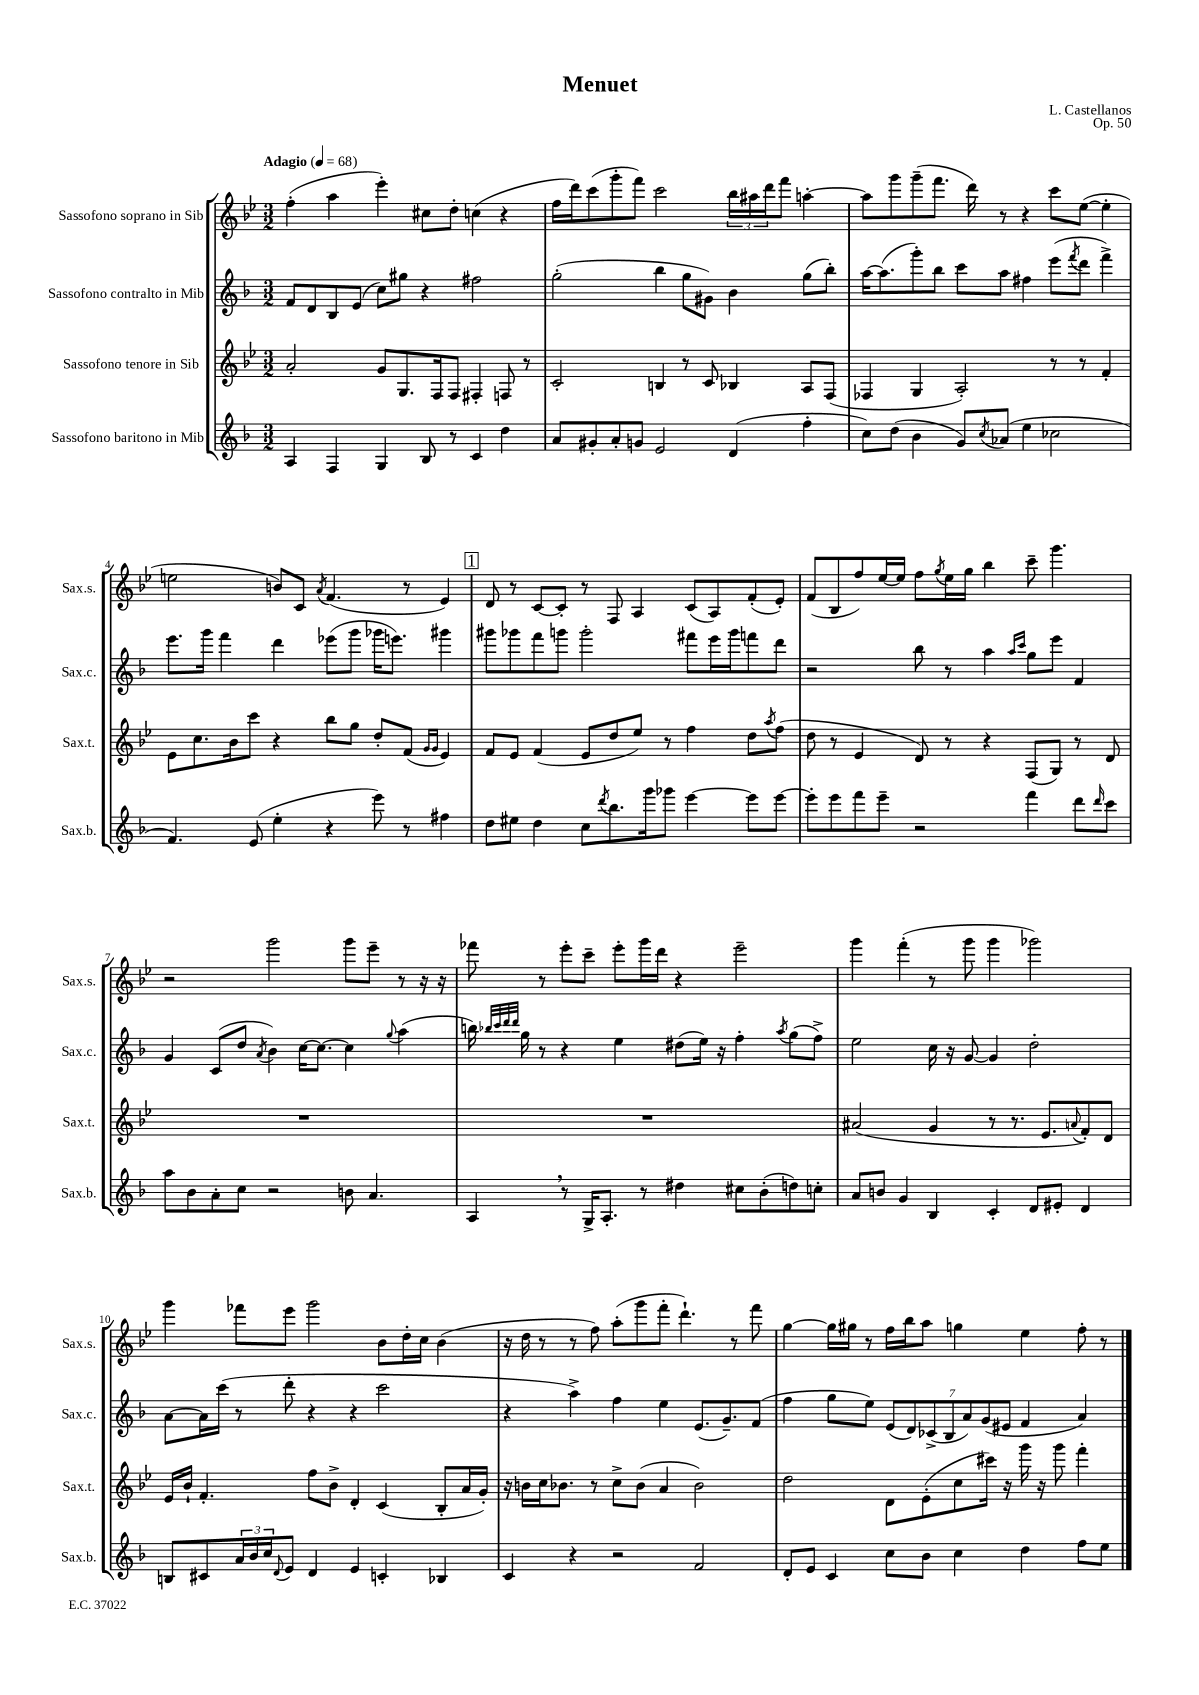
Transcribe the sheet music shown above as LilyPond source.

\header { title = "Menuet" composer = "L. Castellanos" opus = "Op. 50" }
<<
\new StaffGroup <<
\new Staff = "s0" \with { instrumentName = "Sassofono soprano in Sib" shortInstrumentName = "Sax.s." } {
    \clef treble \key bes \major \numericTimeSignature \time 3/2 \tempo "Adagio" 4 = 68
    f''4-.( a''4 ees'''4-.) cis''8 d''8-. c''4( r4 |
    f''16 d'''16) c'''8( g'''8-. f'''8) c'''2 \tuplet 3/2 { bes''16 ais''16 d'''16 } f'''8 a''4~-. |
    a''8 g'''8 g'''8--( f'''8. d'''16) r8 r4 c'''8 ees''8~( ees''4-. |
    e''2 b'8) c'8 \acciaccatura { a'8 } f'4.( r8 ees'4) |
    \mark \markup { \box "1" } d'8 r8 c'8~ c'8-. r8 f8 a4 c'8( a8) f'8-.( ees'8-.) |
    f'8( bes8 f''8) ees''16~ ees''16 f''8 \acciaccatura { g''8 } ees''16 g''16 bes''4 c'''8-- g'''4. |
    r2 g'''2 g'''8 ees'''8-- r8 r16 r16 |
    fes'''8 r8 ees'''8-. c'''8-- ees'''8-. g'''16 d'''16 r4 ees'''2-- |
    g'''4 f'''4-.( r8 g'''8 g'''4 ges'''2) |
    g'''4 fes'''8 ees'''8 g'''2 bes'8 d''16-. c''16 bes'4( |
    r16 d''16 r8 r8 f''8) a''8-.( g'''8 f'''8-. d'''4.-!) r8 f'''8 |
    g''4~ g''16 gis''16 r8 f''16 bes''16 a''8 g''4 ees''4 f''8-. r8 \bar "|." |
}
\new Staff = "s1" \with { instrumentName = "Sassofono contralto in Mib" shortInstrumentName = "Sax.c." } {
    \clef treble \key f \major \numericTimeSignature \time 3/2
    f'8 d'8 bes8 e'8( c''8) gis''8 r4 fis''2 |
    g''2-.( bes''4 g''8 gis'8) bes'4 g''8( bes''8-.) |
    a''16~ a''8.( g'''8-.) bes''8 c'''8 a''8 fis''4 e'''8( \acciaccatura { f'''8 } d'''8 f'''4->) |
    e'''8. g'''16 f'''4 d'''4 ees'''8( g'''8 ges'''16 e'''8.) gis'''4 |
    \mark \markup { \box "1" } gis'''8 ges'''8 f'''8 g'''8 g'''2-. fis'''8 e'''16 g'''16 f'''8 d'''8 |
    r2 bes''8 r8 a''4 \grace { a''16 c'''16 } g''8 e'''8 f'4 |
    g'4 c'8( d''8 \acciaccatura { a'8 } bes'4) c''16~ c''8.~ c''4 \appoggiatura { g''8 } a''4( |
    b''16) \grace { bes''32 c'''32 d'''32 d'''32 } g''16 r8 r4 e''4 dis''8( e''16) r16 f''4-. \acciaccatura { a''8 } g''8( f''8->) |
    e''2 c''16 r16 g'8~ g'4 d''2-. |
    a'8~ a'16 c'''16( r8 d'''8-. r4 r4 c'''2 |
    r4 a''4->) f''4 e''4 e'8.( g'8.--) f'8( |
    f''4 g''8 e''8) \tuplet 7/4 { e'8( d'8) ces'8->( bes8 a'8) g'8( eis'8 } f'4 a'4) \bar "|." |
}
\new Staff = "s2" \with { instrumentName = "Sassofono tenore in Sib" shortInstrumentName = "Sax.t." } {
    \clef treble \key bes \major \numericTimeSignature \time 3/2
    a'2-. g'8 g8. f16 f8 fis4-. f8 r8 |
    c'2-. b4 r8 c'8 bes4 a8 f8( |
    fes4 g4 a2-.) r8 r8 f'4-. |
    ees'8 c''8. bes'16 c'''8 r4 bes''8 g''8 d''8-. f'8( \grace { g'16 g'16 } ees'4) |
    \mark \markup { \box "1" } f'8 ees'8 f'4( ees'8 d''8 ees''8) r8 f''4 d''8 \acciaccatura { a''8 } f''8( |
    d''8 r8 ees'4 d'8) r8 r4 f8( g8) r8 d'8 |
    R1. |
    R1. |
    ais'2( g'4 r8 r8. ees'8. \appoggiatura { a'8 } f'8-.) d'8 |
    ees'16 bes'16-! f'4.-. f''8 bes'8-> d'4-. c'4( bes8-. a'16 g'16-.) |
    r16 b'16 c''16 bes'8. r8 c''8-> bes'8( a'4 bes'2) |
    d''2 d'8 ees'8-.( c''8 cis'''16) r16 g'''16 r16 g'''8 f'''4-. \bar "|." |
}
\new Staff = "s3" \with { instrumentName = "Sassofono baritono in Mib" shortInstrumentName = "Sax.b." } {
    \clef treble \key f \major \numericTimeSignature \time 3/2
    a4 f4 g4 bes8 r8 c'4 d''4 |
    a'8 gis'8-. a'8-. g'8 e'2 d'4( f''4-. |
    c''8) d''8( bes'4 g'8) \acciaccatura { c''8 } aes'8( e''4 ces''2 |
    f'4.) e'8( e''4-. r4 e'''8) r8 fis''4 |
    \mark \markup { \box "1" } d''8 eis''8 d''4 c''8 \acciaccatura { d'''8 } bes''8. g'''16 ges'''8 e'''4~ e'''8 e'''8~ |
    e'''8-. e'''8 f'''8 e'''8-- r2 f'''4 d'''8 \grace { d'''16 } c'''8 |
    a''8 bes'8 a'8-. c''8 r2 b'8 a'4. |
    a4 \breathe r8 g16-> a8.-. r8 dis''4 cis''8 bes'8-.( d''8) c''8-. |
    a'8 b'8 g'4 bes4 c'4-. d'8 eis'8-. d'4 |
    b8 cis'8 \tuplet 3/2 { a'16 bes'16 c''16 } \appoggiatura { d'8 } e'8 d'4 e'4 c'4-. bes4 |
    c'4 r4 r2 f'2 |
    d'8-. e'8 c'4 c''8 bes'8 c''4 d''4 f''8 e''8 \bar "|." |
}
>>
>>
